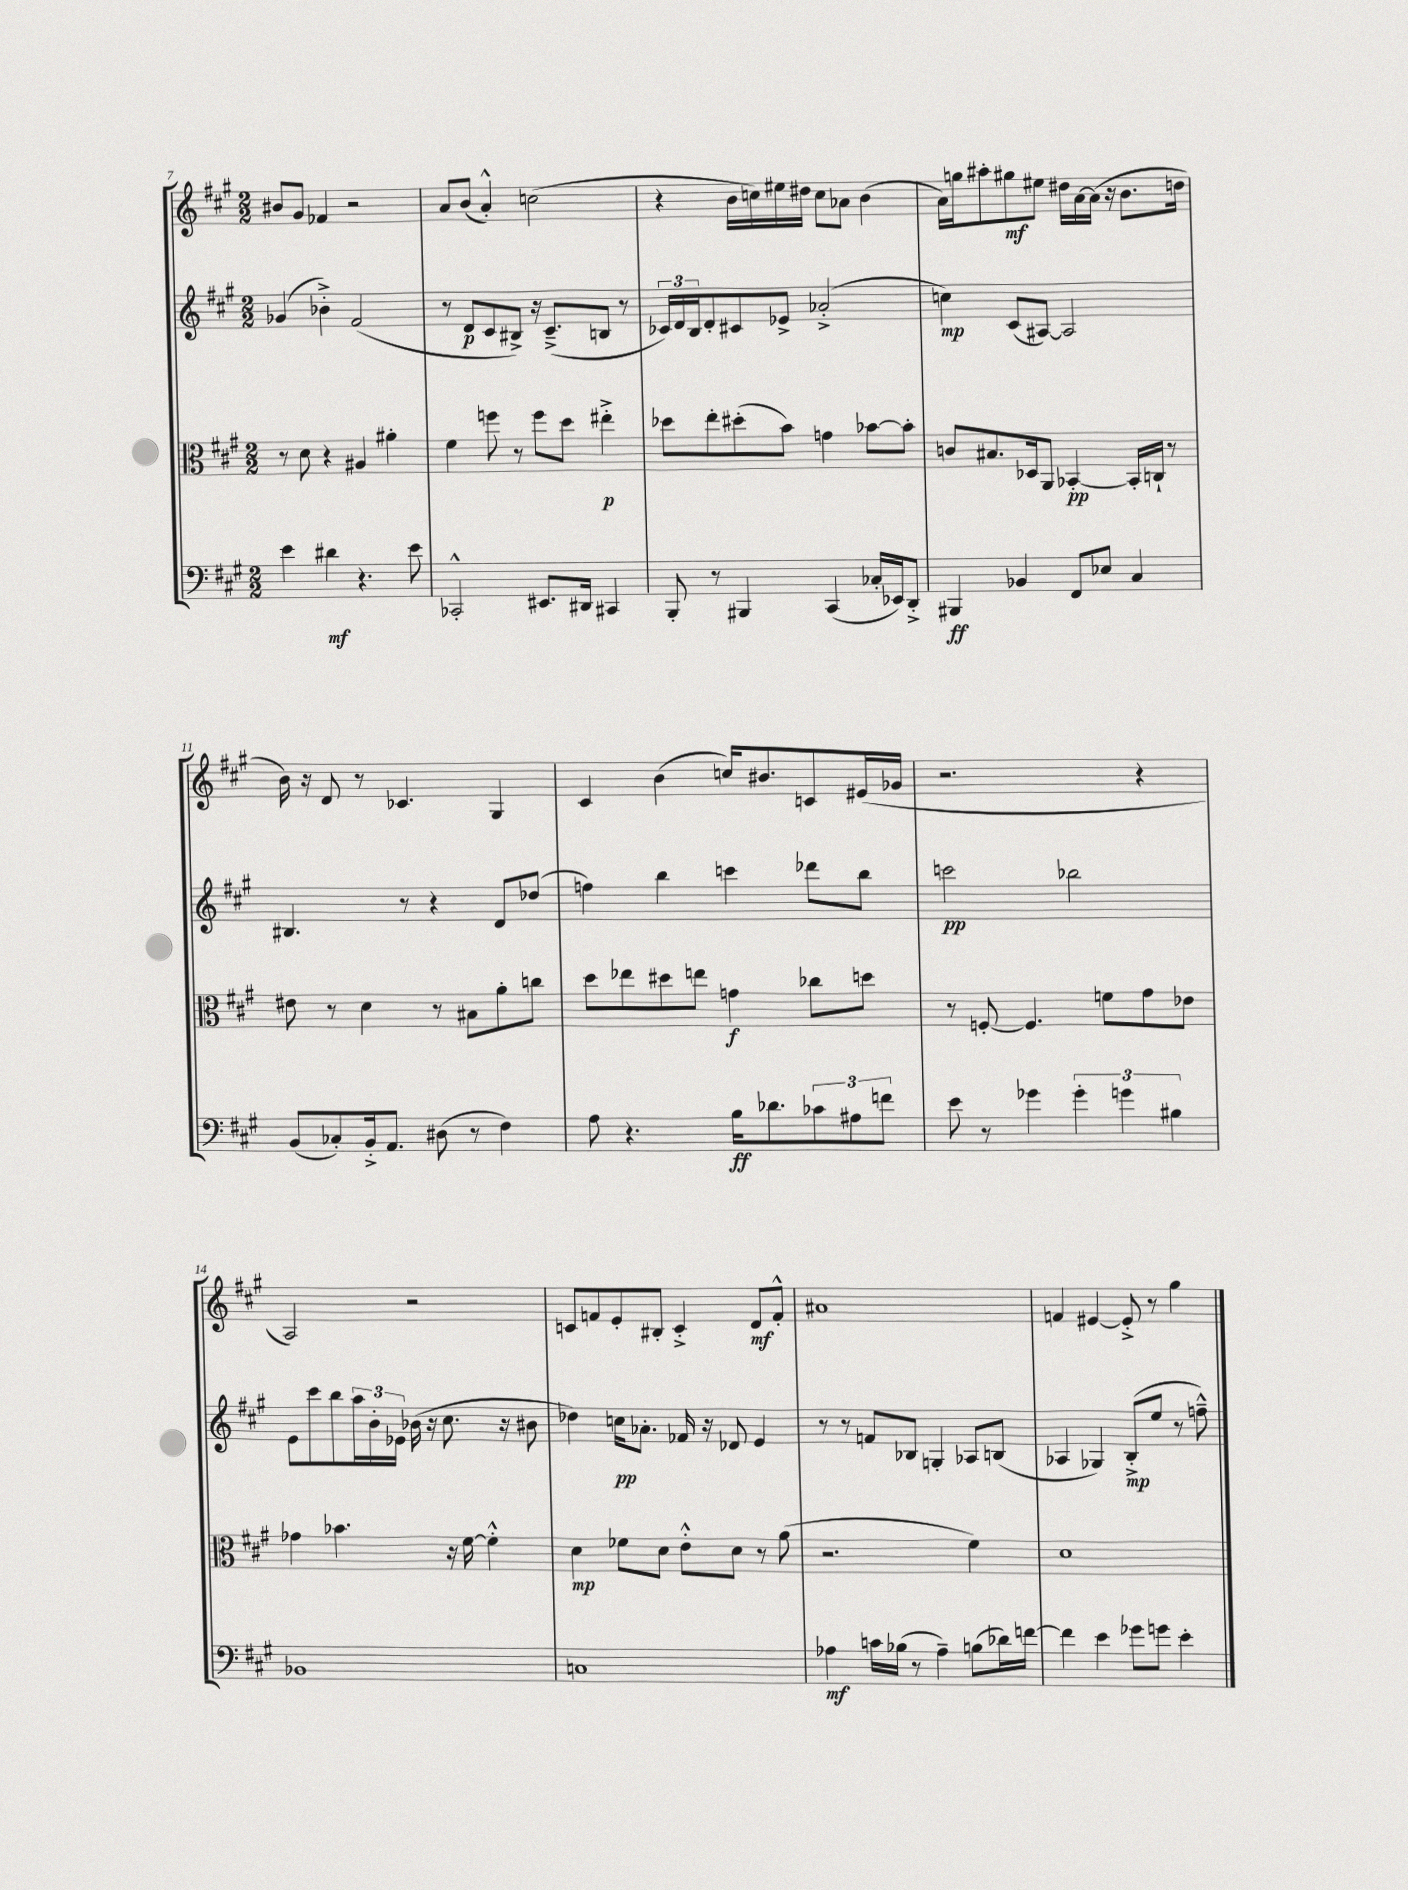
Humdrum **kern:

**kern	**kern	**kern	**kern
*staff4	*staff3	*staff2	*staff1
*clefF4	*clefC3	*clefG2	*clefG2
*k[f#c#g#]	*k[f#c#g#]	*k[f#c#g#]	*k[f#c#g#]
*M2/2	*M2/2	*M2/2	*M2/2
4e	8r	(4g-	8b#
.	8d	.	8g#
4d#	4r	4b-'^)	4f-
4.r	4A#	(2f#	2r
.	4a#'	.	.
8e	.	.	.
=	=	=	=
2CC-'^^	4f#	8r	8a
.	.	8d	(8b
.	8ff	8c#	4a'^^)
.	8r	8B#^)	.
8.EE#	8ff	16r	(2cc
.	.	(8.c#~^	.
.	8dd	.	.
16DD#	.	.	.
4CC#	4ee#'^	8B	.
.	.	8r	.
=	=	=	=
8BBB'	8dd-	24c-)	4r
.	.	24d	.
.	.	24B	.
8r	8ee'	8d'	.
4BBB#	(8dd#'	8c#	16b
.	.	.	16cc)
.	8b)	8e-^	16ee#
.	.	.	16dd#
(4CC#	4g	(2a-'^	8cc
.	.	.	8a-
16C-'	[8b-	.	(4b
16EE-)	.	.	.
8DD'^	8b-']	.	.
=	=	=	=
4BBB#	8c	4cc)	16a)
.	.	.	16gg
.	8.B#	.	8aa#'
4BB-	.	(8c#	8gg#
.	16D-	.	.
.	8AA	[8A#)	8ee#
8FF#	[4BB-'	2A#]	16dd#
.	.	.	[16a
8E-	.	.	(16a]
.	.	.	16r
4C#	16BB-']	.	8.b
.	16C`	.	.
.	8r	.	.
.	.	.	16dd
=	=	=	=
(8BB	8e#	4.B#	16b)
.	.	.	16r
8C-')	8r	.	8d
16BB'^	4d	.	8r
8.AA	.	.	.
.	.	8r	4.c-
(8D#	8r	4r	.
8r	8B#	.	.
4F#)	8a'	8d	4G#
.	8cc	(8dd-	.
=	=	=	=
8A	8dd	4ff)	4c#
4.r	8ee-	.	.
.	8dd#	4bb	(4b
.	8ee	.	.
16B	4g	4ccc	16cc)
8.d-	.	.	8.b#
12c-	8cc-	8ddd-	8c
12A#	.	.	.
.	8dd	8bb	(16e#
12f	.	.	.
.	.	.	16g-
=	=	=	=
8e	8r	2ccc	2.r
8r	[8F'	.	.
4g-	4.F]	.	.
6g-'	.	2bb-	.
.	8f	.	.
6g	.	.	.
.	8g#	.	4r
6B#	.	.	.
.	8e-	.	.
=	=	=	=
1BB-	4g-	8e	2A)
.	.	8ccc#	.
.	4.b-	8bb	.
.	.	24aa	.
.	.	24b'	.
.	.	24e-	.
.	.	(16b-	2r
.	.	16r	.
.	16r	8.cc#	.
.	[16f#	.	.
.	4f#'^^]	.	.
.	.	16r	.
.	.	8b#	.
=	=	=	=
1C	4d	4dd-)	8c
.	.	.	8f
.	8f-	16cc	8e'
.	.	8.a-'	.
.	8d	.	8B#'
.	8e'^^	16f-	4c'^
.	.	16r	.
.	8d	8d-	.
.	8r	4e	8d
.	(8a	.	8f'^^
=	=	=	=
4A-	2.r	8r	1a#
.	.	8r	.
16c	.	8f	.
(16B-	.	.	.
8r	.	8B-	.
4A-~)	.	4G'	.
(8B	4f#)	8A-	.
16d-)	.	(8B	.
[16f	.	.	.
=	=	=	=
4f]	1d	4A-	4f
4e	.	4G-)	[4e#
8g-	.	(8B'^	8e#'^]
8g	.	8ee	8r
4e'	.	8r	4gg#
.	.	8ff~^^)	.
==	==	==	==
*-	*-	*-	*-
